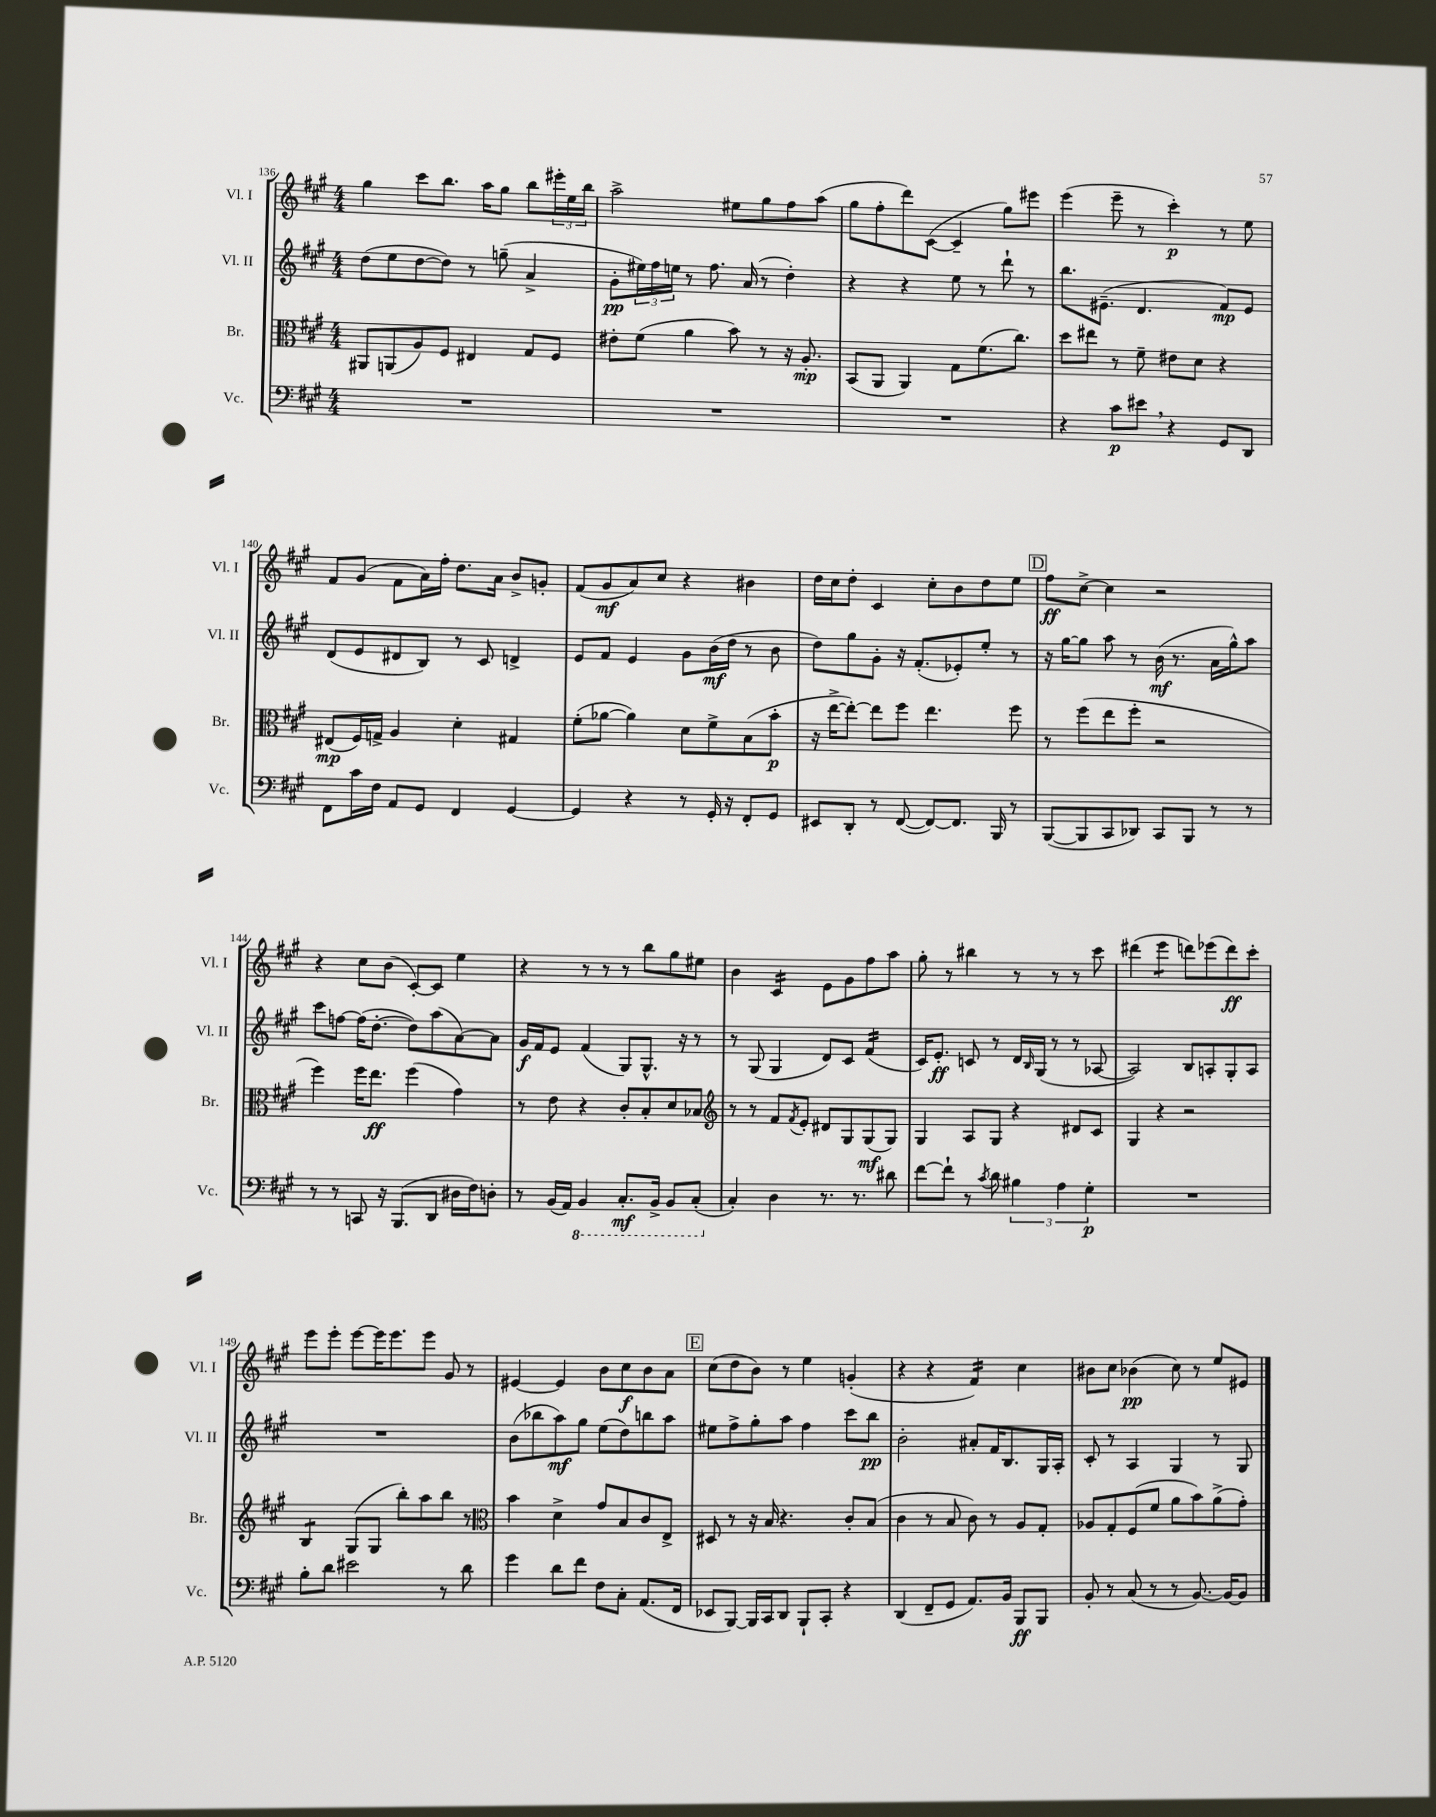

**kern	**kern	**kern	**kern
*staff4	*staff3	*staff2	*staff1
*clefF4	*clefC3	*clefG2	*clefG2
*k[f#c#g#]	*k[f#c#g#]	*k[f#c#g#]	*k[f#c#g#]
*M4/4	*M4/4	*M4/4	*M4/4
1r	8AA#/L	(8dd\L	4gg#\
.	(8AA/	8ee\	.
.	8A/)	[8dd\	8ccc#\L
.	8F#/J	8dd\]J)	8.bb\J
.	4E#/	8r	.
.	.	.	16aa\LK
.	.	(8gg~\	8gg#\J
.	8G#/L	4a^/	8bb\L
.	8F#/J	.	24eee#'\L
.	.	.	24ee\
.	.	.	24bb\JJ
=	=	=	=
1r	8e#'\L	8g#'\L	2aa^\
.	(8f#\J	24ee#\L)	.
.	.	24ff#\	.
.	.	24ee\JJ	.
.	4a\	8r	.
.	.	8.ff#\	.
.	8b\)	.	8ee#\L
.	.	(16a/	.
.	8r	8r	8gg#\
.	16r	4dd'\)	8ff#\
.	8.A'/	.	.
.	.	.	(8aa\J
=	=	=	=
1r	(8BB/L	4r	8gg#\L
.	8AA/J	.	8ff#'\
.	4AA/)	4r	8ddd\)
.	.	.	([8c#\J
.	8G#\L	8ee\	4c#~/]
.	(8.f#\	8r	.
.	.	8ddd`\	8gg#\L)
.	8.cc#\J)	.	.
.	.	8r	8eee#\J
=	=	=	=
4r	8dd\L	8.bb\L	(4eee\
.	8ee#\J	.	.
.	.	(8.e#~\J	.
8c#\L	8r	.	8eee~\
8e#\J	8f#~\	4.d/	8r
4r	8e#\L	.	4ccc#'\)
.	8d\J	.	.
8GG#/L	4r	8f#/L)	8r
8DD/J	.	8e#/J	8ee\
=	=	=	=
8FF#\L	(8E#/L	(8d/L	8f#/L
16c#\L	16F#/L)	8e/	(8g#/J
16F#\JJ	16G^/JJ	.	.
8AA/L	4A/	8d#/	8f#\L
8GG#/J	.	8B/J)	16a\L)
.	.	.	16ff#'\JJ
4FF#/	4d'\	8r	8.dd\L
.	.	8c#/	.
.	.	.	16a\Jk
[4GG#/	4G#/	4d^/	8b^/L
.	.	.	8g'/J
=	=	=	=
4GG#/]	(8f#'\L	8e/L	(8f#/L
.	[8a-\J	8f#/J	8g#/
4r	4a-\])	4e/	8a/)
.	.	.	8cc#/J
8r	8d\L	8g#\L	4r
16GG#'/	8f#^\	(16b\L	.
16r	.	16dd\JJ	.
8FF#'/L	(8B\	8r	4b#\
8GG#/J	8b'\J	8b\	.
=	=	=	=
8EE#/L	16r	8dd\L)	16dd\LL
.	[16ee^\LK	.	16cc#\J
8DD'/J	8ee'\_J)	8gg#\	8dd'\J
8r	8ee\]L	8g#'\J	4c#/
([8FF#/	8ff#\J	16r	.
.	.	(8.f#'/L	.
8FF#/_L)	4.ee\	.	8cc#'\L
8.FF#/]J	.	8e-'/)	8b\
.	.	8ee'/J	8dd\
16BBB/	.	.	.
8r	8ff#\	8r	8ee\J
=	=	=	=
([8BBB/L	8r	16r	8ff#\L
.	.	[16gg#\LK	.
8BBB/]	(8ff#\L	8gg#\]J	[8cc#^\J
8CC#/	8ee\	8aa\	4cc#\]
8DD-/J)	8ff#'\J	8r	.
8CC#/L	2r	(16b\	2r
.	.	8.r	.
8BBB/J	.	.	.
8r	.	16a\LL	.
.	.	16gg#^^\J)	.
8r	.	8aa\J	.
=	=	=	=
8r	4ff#\)	8ccc#\L	4r
8r	.	[8ff\J	.
8CC/	16ff#\LK	(16ff\]LK	8cc#\L
.	8.ee\J	[8.dd'\J	.
16r	.	.	(8b\J
(8.BBB/L	.	.	.
.	(4ff#\	8dd\]L)	[8c#'/L)
8DD/J	.	(8aa\	8c#/]J
16D#\LL	4g#\)	[8a\)	4ee\
16F#\J)	.	.	.
8D'\J	.	8a\]J	.
=	=	=	=
8r	8r	16g#/LL	4r
.	.	16f#/J	.
(16BB/LL	8e\	8e/J	.
16AA/JJ)	.	.	.
4BBB/	4r	(4f#/	8r
.	.	.	8r
8.CC#'/L	8c#'/L	8G#/L)	8r
.	8B'/	8.G#^^/J	8bb\L
16BBB^/Jk	.	.	.
8BBB/L	8d/	.	8gg#\
.	.	16r	.
(8CC#'/J	8B-/J	8r	8ee#\J
=	=	=	=
*	*clefG2	*	*
4C#'/)	8r	8r	4b\
.	8r	(8G#/	.
4D\	8f#/L	4G#/	4c#/
.	8qf#/	.	.
.	8e'/J	.	.
8.r	8d#/L	8d/L)	8e\L
.	8G#/	8c#/J	8g#\
8.r	.	.	.
.	(8G#/	(4f#/	8ff#\
8d#\	8G#/J)	.	8aa\J
=	=	=	=
[8f#\L	4G#/	16c#/LK)	8gg#'\
.	.	8.e'/J	.
8f#`\]J	.	.	8r
8r	8A/L	8c/	4bb#\
8qc#/	.	.	.
8d\	8G#/J	8r	.
6B#\	4r	16d/LL	8r
.	.	16qqB/	.
.	.	(16G#/JJ	.
.	.	8r	8r
6A\	.	.	.
.	8d#/L	8r	8r
6G#'\	.	.	.
.	8c#/J	[8A-/	8ccc#\
=	=	=	=
1r	4G#/	2A-/])	(4ddd#\
.	4r	.	4eee\
.	2r	8B/L	8ddd\L)
.	.	8A'/	(8eee-\
.	.	8G#'/	8ddd\)
.	.	8A/J	8ccc#'\J
=	=	=	=
8B'\L	4B/	1r	8eee\L
8d\J	.	.	8eee'\J
2e#\	(8G#/L	.	[8eee\L
.	8G#/J	.	16eee\]K
.	.	.	8.eee\
.	8bb'\L)	.	.
.	8aa\	.	8eee\J
8r	8bb\J	.	8g#/
8d\	8r	.	8r
=	=	=	=
*	*clefC3	*	*
4g#\	4b\	(8b\L	[4e#/
.	.	8bb-\	.
8d\L	4d^\	8aa\)	4e#/]
8f#\J	.	8gg#\J	.
8F#\L	8g#/L	(8ee\L	8b\L
8C#'\J	8B/	8dd\)	8cc#\
(8.AA/L	8c#/	8bb\	8b\
.	8E^/J	8aa\J	8a\J
16FF#/Jk	.	.	.
=	=	=	=
8EE-/L	8D#/	8ee#\L	(8cc#\L
[8BBB/J)	8r	8ff#^\	8dd\
16BBB/]LL	16r	8gg#'\	8b\J)
16CC#/J	16B/	.	.
8DD/J	4.r	8aa\J	8r
8BBB`/L	.	4ff#\	4ee\
8CC#'/J	.	.	.
4r	8c#'/L	8ccc#\L	(4g'/
.	(8B/J	8bb\J	.
=	=	=	=
(4DD/	4c#\	2b'\	4r
8FF#~/L	8r	.	4r
8GG#/J	8B/	.	.
8.AA/L)	8c#\)	8a#'/L	4f#/)
.	8r	16f#/K	.
16BB/Jk	.	8.B/	.
8BBB/L	8A/L	.	4cc#\
8BBB/J	8G#'/J	16G#/L	.
.	.	16A'/JJ	.
=	=	=	=
8BB'/	8A-/L	8c#'/	8b#\L
8r	8G#'/	8r	8cc#\J
(8C#/	(8F#/	4A/	(4b-\
8r	8f#/J	.	.
8r	8a\L	4G#/	8cc#\)
[8.BB/)	8b\)	.	8r
.	(8a^\	8r	8ee/L
16BB/_LK	.	.	.
8BB/]J	8g#'\J)	8G#/	8e#/J
==	==	==	==
*-	*-	*-	*-
